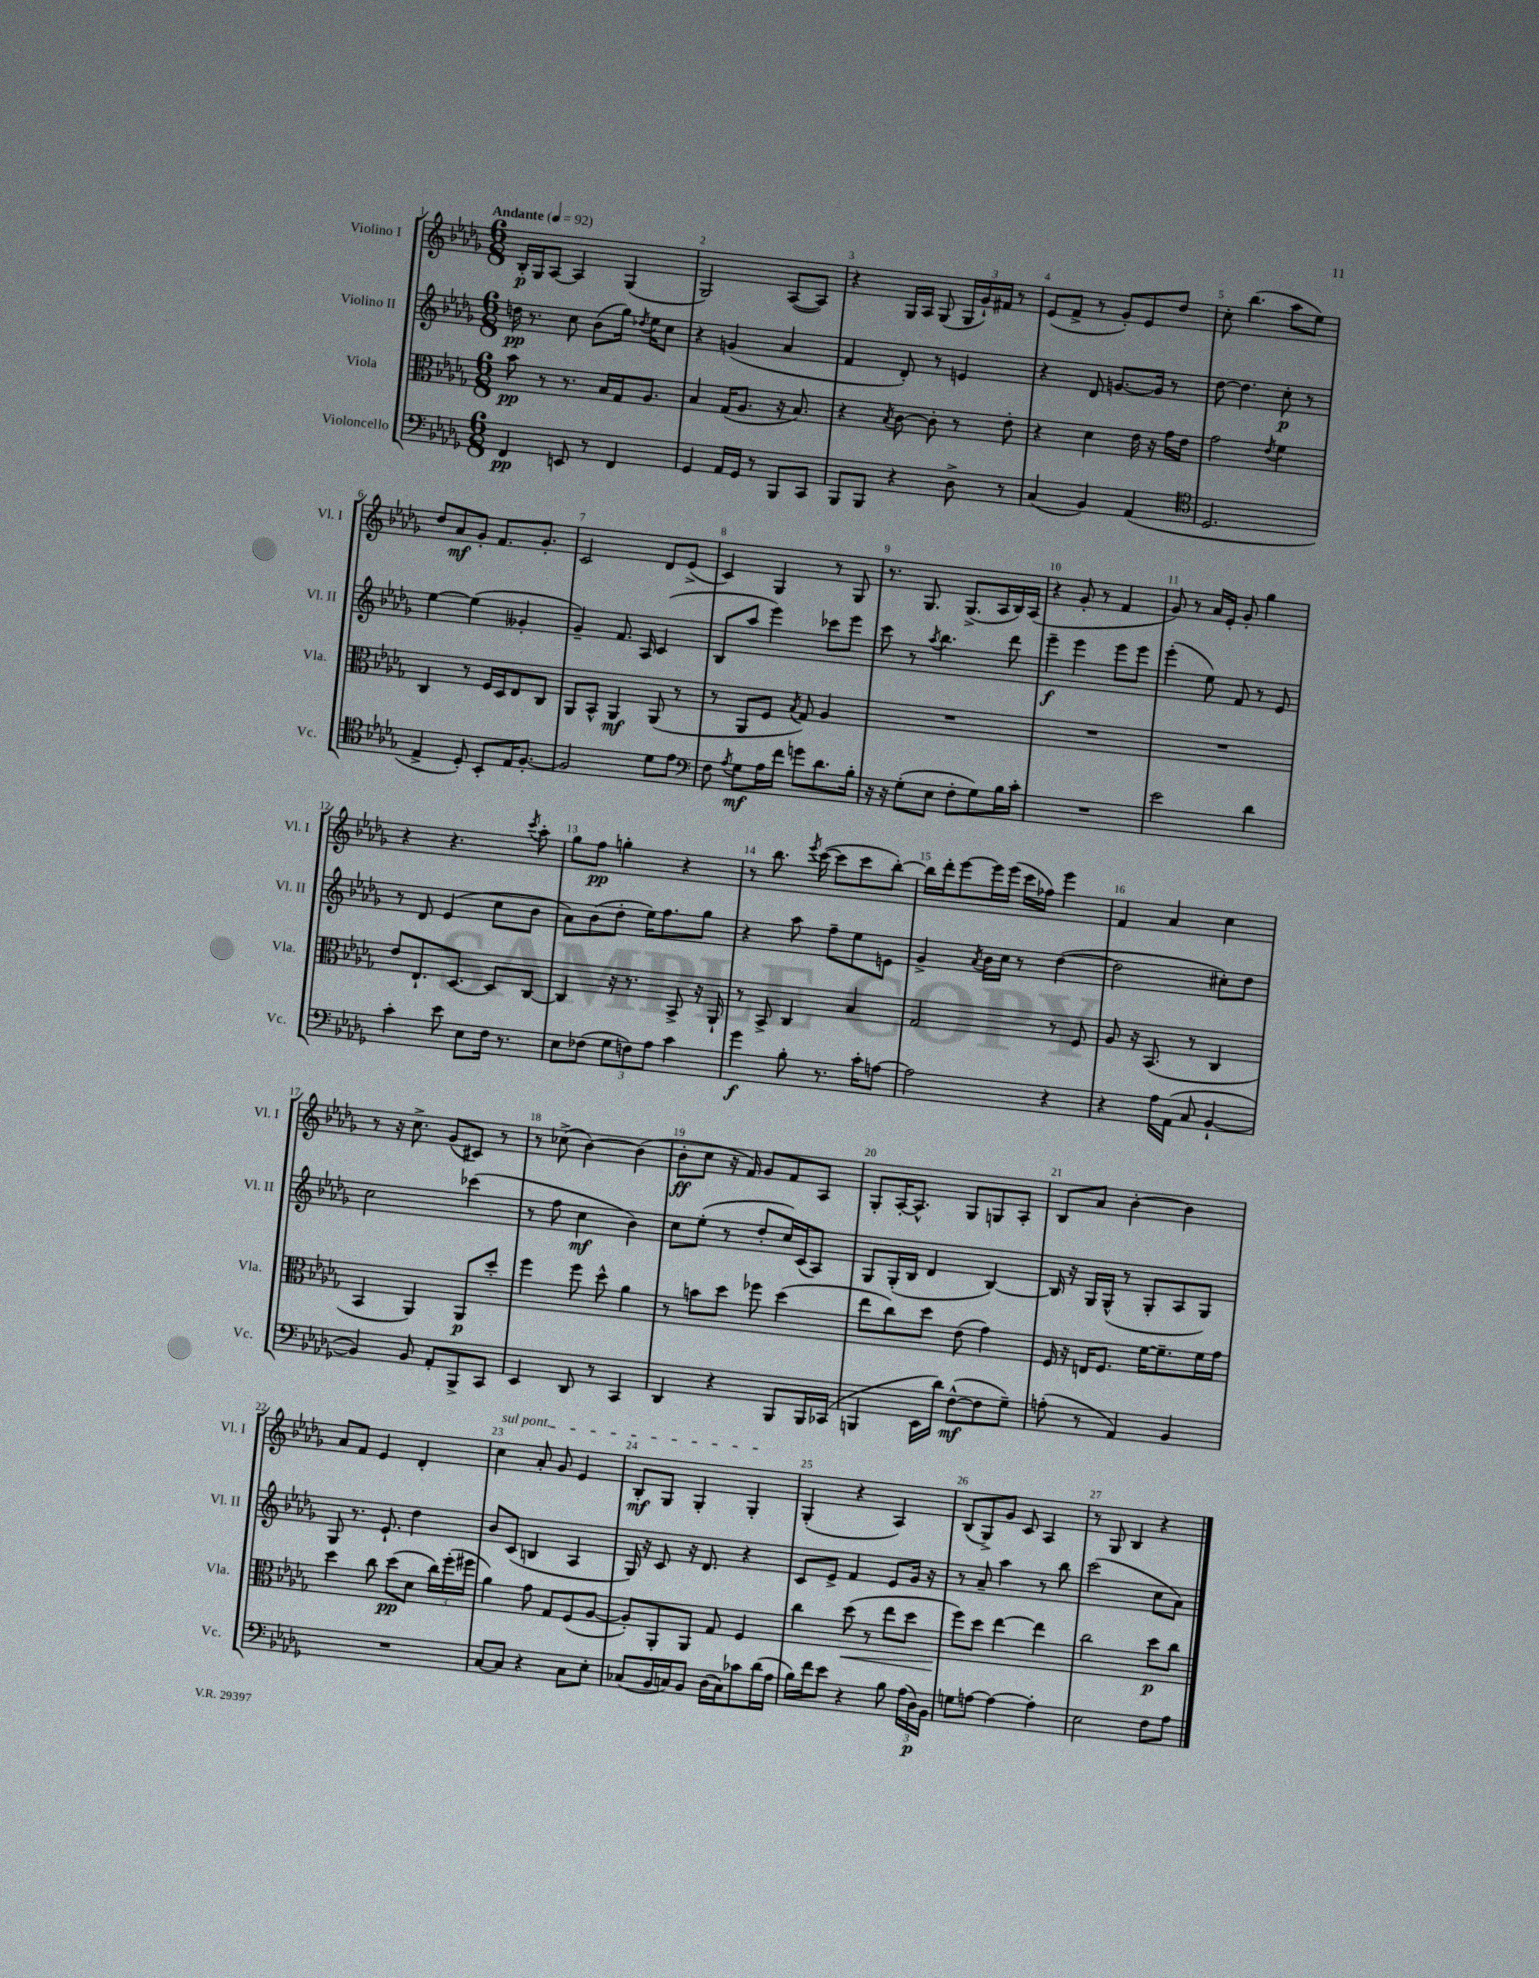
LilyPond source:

<<
\new StaffGroup <<
\new Staff = "s0" \with { instrumentName = "Violino I" shortInstrumentName = "Vl. I" } {
    \clef treble \key des \major \numericTimeSignature \time 6/8 \tempo "Andante" 4 = 92
    \autoBeamOff bes16[-.\p ges16 aes8]~ aes4 ges4( |
    ges2) aes8[~( aes8]) |
    r4 ges16[ aes16] ges8( \tuplet 3/2 { ges16[ ges'16-!) fis'16] } r8 |
    ees'8[( f'8]-> r8 ges'8[-.) ees'8 des''8] |
    c''8-. bes''4.( aes''8[ ees''8]) |
    des''8[ aes'8\mf ges'8]-. f'8.[ ges'8.]-. |
    c'2 des'8[ ees'8]->( |
    c'4) ges4 r8 ges8 |
    r8. ges8. ges8.[->( aes16 bes16) aes16]( |
    r4 ges'8-. r8 f'4 |
    ges'8) r8 aes'16[ ees'16]-. ges'8-. ges''4 |
    r4 r4. \acciaccatura { c'''8 } aes''8-. |
    ges''8[ f''8]\pp g''4-. r4 |
    r8 bes''8. \acciaccatura { ees'''8 } c'''16~( c'''8[ c'''8 bes''8]~-.) |
    bes''16[ des'''16-. ees'''8~ ees'''16 ees'''16]( c'''16[ fes''16]) ees'''4 |
    f'4 aes'4 c''4 |
    r8 r16 c''8.-> ges'8[( cis'8]) r8 |
    r8 ces''8->( bes'4~) bes'4( |
    bes'8[-.\ff c''8] r16 f'16) ges'8[ f'8 aes8] |
    ges8[-. aes16~-. aes8.]-^ ges8[ g8 aes8]-. |
    bes8[ aes'8] bes'4~-. bes'4 |
    aes'8[ f'8] ees'4 des'4-. |
    \once \override TextSpanner.bound-details.left.text = \markup { \italic "sul pont." } c''4\startTextSpan aes'8-. ges'8 ees'4 |
    bes8[-.\mf ges8] ges4-. ges4-.\stopTextSpan |
    ges4-.( r4 aes4) |
    bes8[( ges8->) ges'8] c'8 aes4 |
    r8 ges8 bes4 r4 \bar "|." |
}
\new Staff = "s1" \with { instrumentName = "Violino II" shortInstrumentName = "Vl. II" } {
    \clef treble \key des \major \numericTimeSignature \time 6/8
    \autoBeamOff d''16\pp r8. c''8 bes'8[( ges''16]) \acciaccatura { des''8 } ees''16[ c''8] |
    r4 g'4( aes'4 |
    f'4 des'8-.) r8 e'4 |
    r4 des'8 g'8.[~ g'16] r8 |
    des''8~ des''4. c''8-.\p r8 |
    ees''4~ ees''4( geses'4-. |
    ges'4--) f'8. aes16 c'4( |
    bes8[ aes''8] ees'''4) ces'''8[ ees'''8] |
    c'''8 r8 \acciaccatura { aes''8 } bes''4. des'''8 |
    ees'''4--\f ees'''4 ees'''8[ ees'''8] |
    ees'''4-.( ees''8) f'8 r8 ees'8 |
    r8 des'8 ees'4( c''8[ bes'8] |
    aes'8[) bes'8( des''8]-. ees''16[) f''8. ges''8] |
    r4 aes''8 f''8[-- ees''8 e'8] |
    ges'4-> \acciaccatura { aes'8 } bes'16[ c''16] r8 des''4~( |
    des''2 cis''8[-.) des''8] |
    c''2 ces'''4( |
    r8 f''8 c''4\mf bes'4) |
    c''8[ ees''8]-.( r8 des''8[-. c''16) c'16( aes8]) |
    ges8[ ges16-.( bes16] des'4 bes4~) |
    bes16 r16 ges16[ ges16]-^( r8 ges8[-. aes8 ges8]) |
    ges8 r8. ees'8.-! des''4 |
    bes'8[ c'8]( b4 aes4 |
    ges16) r16 c'8 r16 des'8. r4 |
    c'8[ ees'8]-> f'4 ees'8[ ges'16] r16 |
    r8 aes'8-- aes''4 r8 bes''8 |
    c'''2( c''8[ aes'8]) \bar "|." |
}
\new Staff = "s2" \with { instrumentName = "Viola" shortInstrumentName = "Vla." } {
    \clef alto \key des \major \numericTimeSignature \time 6/8
    \autoBeamOff bes'8\pp r8 r8. bes16[ ges16 aes8.] |
    bes4 ges16[( aes8.] r16 bes8.) |
    r4 \acciaccatura { bes8 } c'8~ c'8-. r8 ees'8-. |
    r4 des'4 ees'16 r16 ges'16[ ees'16] |
    ges'2 \acciaccatura { ees'8 } f'4 |
    c4 r8 f16[ des16 ees8 c8] |
    aes,8[ bes,8]-^ aes,4\mf aes,8( r8 |
    r8 aes,8[ f8] \acciaccatura { bes8 } ges8) aes4 |
    R2. |
    R2. |
    R2. |
    ees'8[ ees8.-! des8.]~ des8[ c8]~ |
    c4 r16 r8. bes,8-> r16 aes,16-! |
    r8 bes,8-> c4 bes4 |
    ges2 r8 f8 |
    aes8 r16 bes,8.( r8 c4 |
    bes,4 aes,4) aes,8[\p des''8]-. |
    f''4 f''8 des''8-^ aes'4 |
    r8 b'8[ des''8] fes''8 des''4( |
    ees''8[ c''8) des''8] ees'8( ges'4) |
    f16 r16 e16[ f8.] f'16[~ f'8.-- f'16 ges'16] |
    des''4 c''8 des''8[\pp( des'8] \tuplet 3/2 { c''16[) f''16-.( fis''16] } |
    aes'4) ges'8 ges8[ f8( aes8]~ |
    aes8[-.) aes,8-. aes,8] ges8 f4 |
    c''4 des''8\<( r8 ees''8[ des''8] |
    f''8[\!) des''8] ees''4~ ees''4 |
    c''2 des''8[\p c''8] \bar "|." |
}
\new Staff = "s3" \with { instrumentName = "Violoncello" shortInstrumentName = "Vc." } {
    \clef bass \key des \major \numericTimeSignature \time 6/8
    \autoBeamOff f,4\pp e,8 r8 f,4 |
    ges,4 aes,16[ ges,16] r8 bes,,8[ c,8] |
    bes,,8[ bes,,8] r4 des8-> r8 |
    c4( bes,4) aes,4( |
    \clef tenor des2. |
    ees4-> des8-.) bes,8[-. ees16 f8.]~-. |
    f2 des'8[ ees'8] |
    \clef bass f8 \acciaccatura { aes8 } ges8[\mf aes16 f'16] g'8[ des'8. bes16]-. |
    r16 r16 ges8[-.( ees8] f8[-. ges8) bes16 c'16]-. |
    R2. |
    ees'2 des'4 |
    c'4-. ees'8 ees8[ f16] r8. |
    ees8[ fes8]( \tuplet 3/2 { ges8[ f8) aes8] } c'4 |
    ges'4\f bes8-. r8. c'16[-. a8]~ |
    a2 r4 |
    r4 aes16[ aes,16]( c8 bes,4~-! |
    bes,4) bes,8 aes,8[-. bes,,8-> c,8] |
    ees,4 des,8 r8 c,4 |
    des,4 r4 bes,,8[ bes,,16 ces,16]( |
    b,,4 ees,16[ des'16]) f8[~-^\mf( f8 ges8]--) |
    a8-.( r8 aes,4) bes,4 |
    R2. |
    c8[~ c8] r4 c8[ ees8]-. |
    ces8[( bes,16 c16) bes,8] des16[( c16) ces'8 des'16( aes16] |
    bes16[) f'16 ees'8] r4 bes8 \tuplet 3/2 { aes16[( des16\p) bes,16] } |
    g8[ a8]~ a4~ a4-. |
    ees2 f8[ aes8] \bar "|." |
}
>>
>>
\layout { \context { \Score \override BarNumber.break-visibility = ##(#f #t #t) barNumberVisibility = #all-bar-numbers-visible } }
